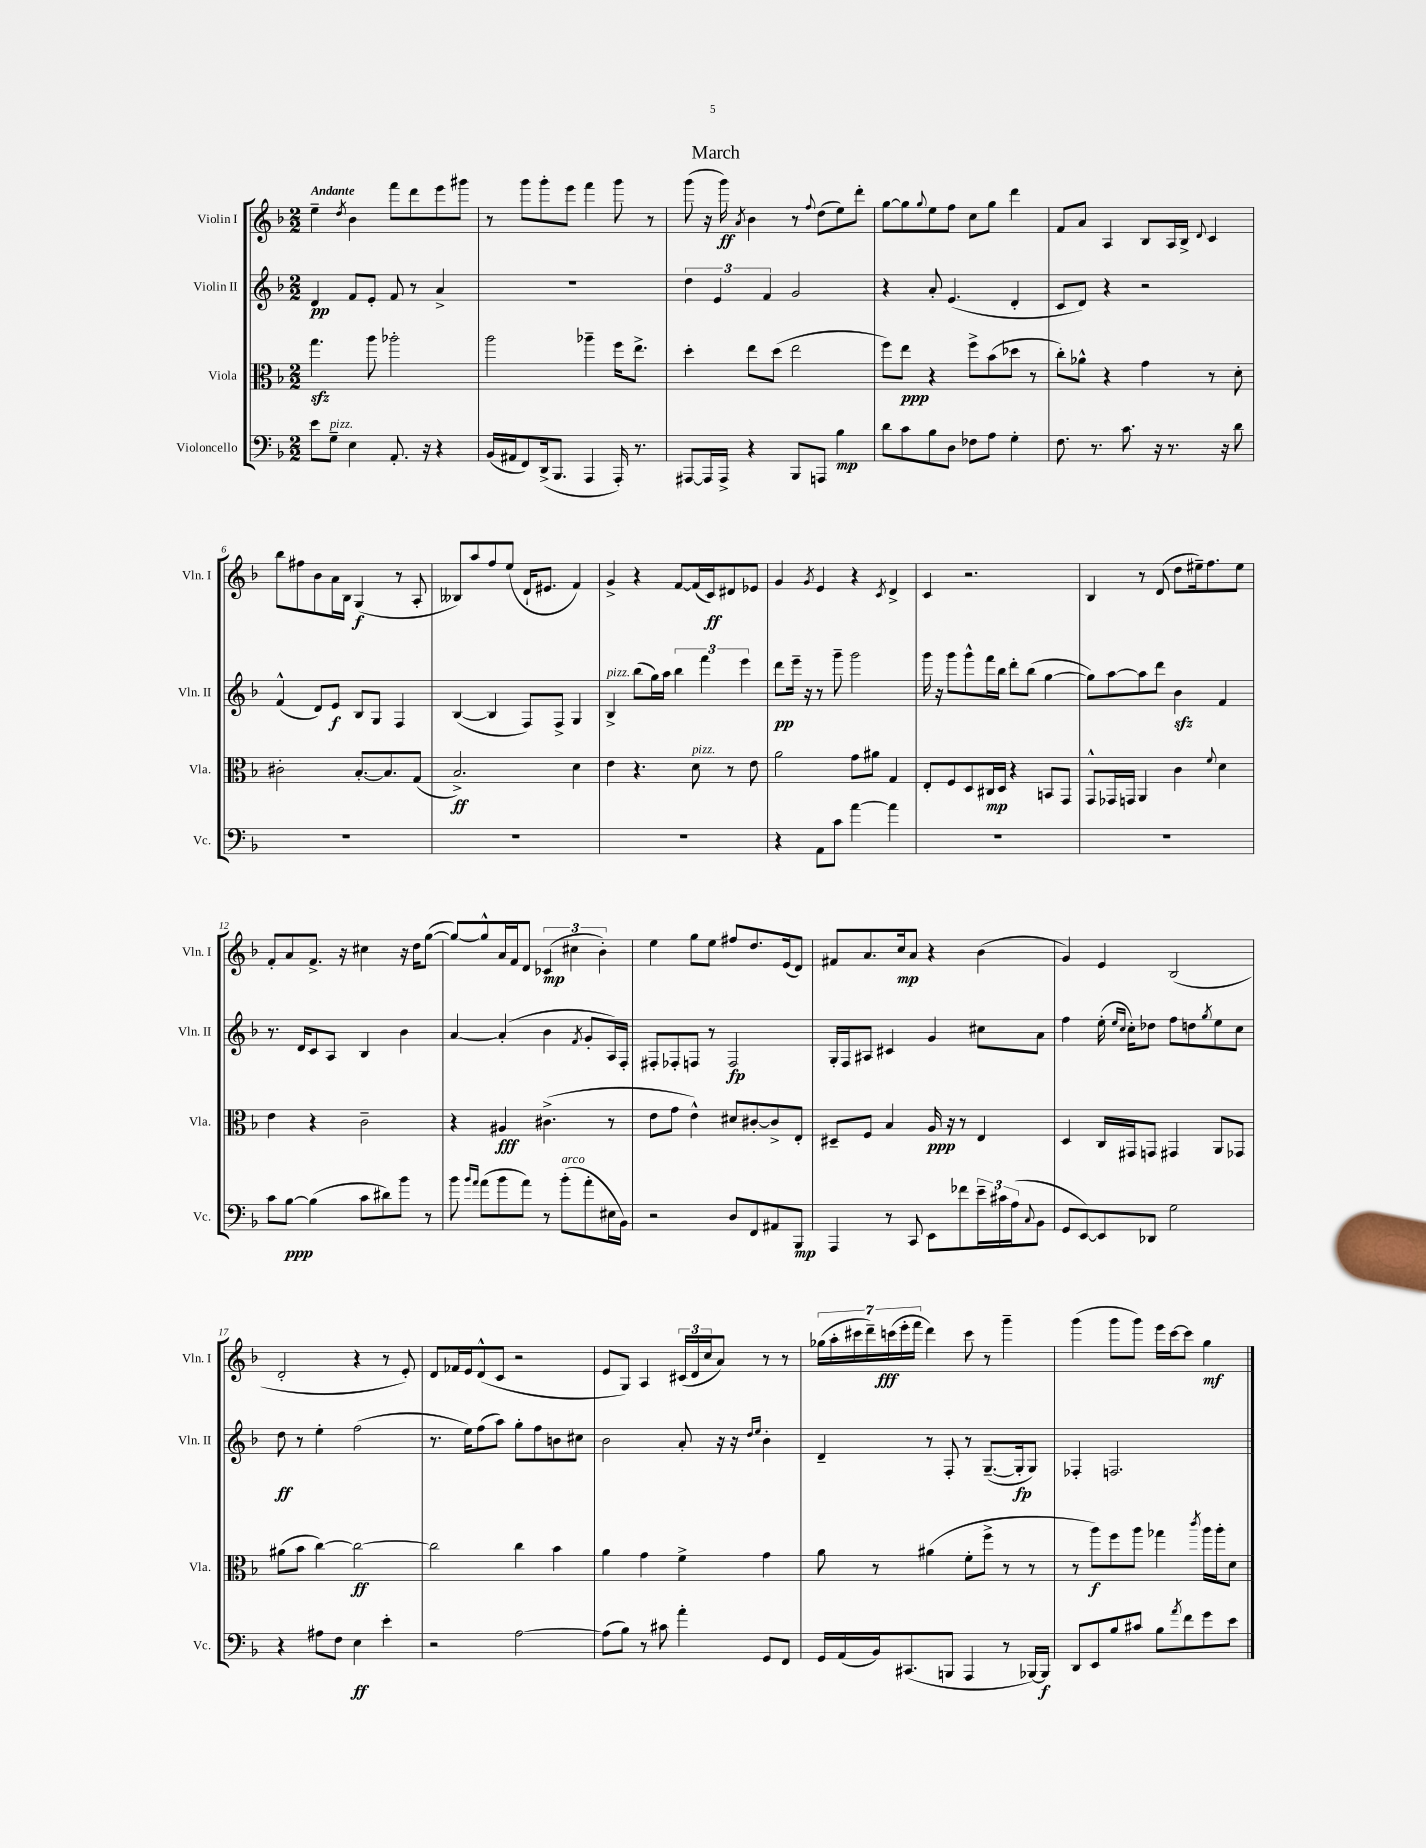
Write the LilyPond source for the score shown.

\header { title = "March" }
<<
\new StaffGroup <<
\new Staff = "s0" \with { instrumentName = "Violin I" shortInstrumentName = "Vln. I" } {
    \clef treble \key f \major \numericTimeSignature \time 2/2 \tempo "Andante"
    e''4-- \acciaccatura { d''8 } bes'4 f'''8 d'''8 e'''8 gis'''8 |
    r8 g'''8 g'''8-. e'''8 f'''4 g'''8 r8 |
    g'''8( r16 g'''16\ff) \acciaccatura { a'8 } bes'4 r8 \appoggiatura { f''8 } d''8( e''8) d'''8-. |
    g''8~ g''8 \appoggiatura { g''8 } e''8 f''8 c''8 g''8 d'''4 |
    f'8 a'8 a4 bes8 a16 bes16-> \appoggiatura { d'8 } c'4 |
    bes''8 fis''8 bes'8 a'16 bes16 g4\f( r8 a8-. |
    beses8) a''8 f''8 e''8( d'16-! eis'8. f'4) |
    g'4-> r4 f'8~ f'16( c'16\ff) dis'8 ees'8 |
    g'4 \acciaccatura { g'8 } e'4 r4 \acciaccatura { c'8 } d'4-> |
    c'4 r2. |
    bes4 r8 d'8( d''8 eis''16--) f''8. eis''8 |
    f'8-. a'8 f'8.-> r16 cis''4 r16 d''16 g''8~( |
    g''8~) g''8-^ a'16 f'16 d'8 \tuplet 3/2 { ces'4\mp( cis''4 bes'4-.) } |
    e''4 g''8 e''8 fis''8 d''8. e'16( d'8) |
    fis'8 a'8. c''16\mp a'8 r4 bes'4( |
    g'4) e'4 bes2( |
    d'2-. r4 r8 e'8-.) |
    d'8 fes'16 e'16 d'8-^( c'8 r2 |
    e'8 g8) a4 \tuplet 3/2 { cis'16( d'16 c''16 } a'8) r8 r8 |
    \tuplet 7/4 { ges''16( a''16-. cis'''16 d'''16--) c'''16\fff( e'''16-. f'''16 } d'''4) c'''8 r8 g'''4-- |
    g'''4( g'''8 g'''8) e'''16 c'''16~ c'''8 g''4\mf \bar "|." |
}
\new Staff = "s1" \with { instrumentName = "Violin II" shortInstrumentName = "Vln. II" } {
    \clef treble \key f \major \numericTimeSignature \time 2/2
    d'4\pp f'8 e'8-. f'8 r8 a'4-> |
    R1 |
    \tuplet 3/2 { d''4 e'4 f'4 } g'2 |
    r4 a'8-. e'4.( d'4-. |
    c'8 d'8) r4 r2 |
    f'4-^( d'8) e'8\f bes8 g8 f4 |
    bes4~( bes4 f8) f8-> g4 |
    bes4->^\markup { \italic "pizz." } bes''8( g''16) a''16 \tuplet 3/2 { bes''4 f'''4 e'''4 } |
    d'''8\pp e'''16-- r16 r8 g'''8-- g'''2 |
    g'''16 r16 g'''8 g'''8-^ f'''16 bes''16 d'''8-. bes''8( g''4~ |
    g''8) a''8~ a''8 d'''8 bes'4\sfz f'4 |
    r8. d'16 c'8 a8 bes4 bes'4 |
    a'4~ a'4-.( bes'4 \acciaccatura { f'8 } g'8-. a16) f16-. |
    fis8-. fes8-. f8 r8 f2\fp |
    g16-. f16 ais8 cis'4 g'4 cis''8 a'8 |
    f''4 e''16-.( \grace { e''16 c''16 } c''16-.) des''8 f''8 d''8 \acciaccatura { g''8 } e''8 c''8 |
    d''8\ff r8 e''4-. f''2( |
    r8. e''16) f''8( a''8) g''8-. f''8 b'8 cis''8 |
    bes'2 a'8-. r16 r16 \grace { d''16 e''16 } bes'4-. |
    d'4-- r8 f8-. r8 g8.~--( g16-.\fp g8) |
    fes4-. f2. \bar "|." |
}
\new Staff = "s2" \with { instrumentName = "Viola" shortInstrumentName = "Vla." } {
    \clef alto \key f \major \numericTimeSignature \time 2/2
    g''4.\sfz a''8 aes''2-. |
    a''2 aes''4-- f''16 e''8.-> |
    d''4-. e''8 d''8( e''2 |
    f''8) e''8\ppp r4 f''8-> bes'8( des''8 r8 |
    c''8-.) aes'8-^ r4 g'4 r8 d'8-. |
    cis'2-. bes8.~-. bes8. g8( |
    bes2.->\ff) d'4 |
    e'4 r4. d'8^\markup { \italic "pizz." } r8 e'8 |
    a'2 g'8 ais'8 g4 |
    e8-. f8 d8 cis16\mp d16 r4 b,8 g,8 |
    g,8-^ ges,16 g,16 a,4 c'4 \appoggiatura { f'8 } d'4 |
    e'4 r4 c'2-- |
    r4 ais4\fff cis'4.->( r8 |
    e'8 g'8 e'4-^) dis'8 cis'8~-. cis'8-> e8-. |
    dis8-- f8 bes4 a16\ppp r16 r8 e4 |
    d4 c16 gis,16 g,8 gis,4 a,8 ges,8 |
    ais'8( bes'8 c''4~) c''2~\ff |
    c''2 c''4 bes'4 |
    a'4 g'4 f'4-> g'4 |
    a'8 r8 ais'4( f'8-. f''8-> r8 r8 |
    r8 a''8\f) f''8 a''8 ges''4 \acciaccatura { c'''8 } a''16 a''16-. d'8 \bar "|." |
}
\new Staff = "s3" \with { instrumentName = "Violoncello" shortInstrumentName = "Vc." } {
    \clef bass \key f \major \numericTimeSignature \time 2/2
    e'8 g8--^\markup { \italic "pizz." } e4 a,8.-. r16 r4 |
    bes,16( ais,16 f,8) d,16->( bes,,8. a,,4 a,,16-.) r8. |
    ais,,8~ ais,,16 ais,,16-> r4 bes,,8 a,,8 bes4\mp |
    d'8 c'8 bes8 d8 fes8 a8 g4-. |
    f8. r8. c'8. r16 r8. r16 d'8 |
    R1 |
    R1 |
    R1 |
    r4 a,8 c'8 a'4~ a'4 |
    R1 |
    R1 |
    c'8 bes8~\ppp bes4( c'8 dis'8) bes'8 r8 |
    bes'8 \grace { bes'16 a'16 } a'8( bes'8 a'8) r8 bes'8-.^\markup { \italic "arco" }( a'8-. eis16 bes,16) |
    r2 d8 f,8 ais,8 bes,,8\mp |
    a,,4 r8 c,8 e,8 fes'8 \tuplet 3/2 { e'16-- cis'16 a16( } \appoggiatura { c8 } bes,8 |
    g,8 e,8~) e,8 des,8 g2 |
    r4 ais8 f8 e4\ff e'4-. |
    r2 a2~ |
    a8( bes8) r8 cis'8 a'4-. g,8 f,8 |
    g,16 a,16( bes,16) cis,8.( b,,8 a,,4 r8 bes,,16~) bes,,16\f |
    d,8 e,8 bes8 cis'8 bes8 \acciaccatura { a'8 } f'8 g'8 e'8 \bar "|." |
}
>>
>>
